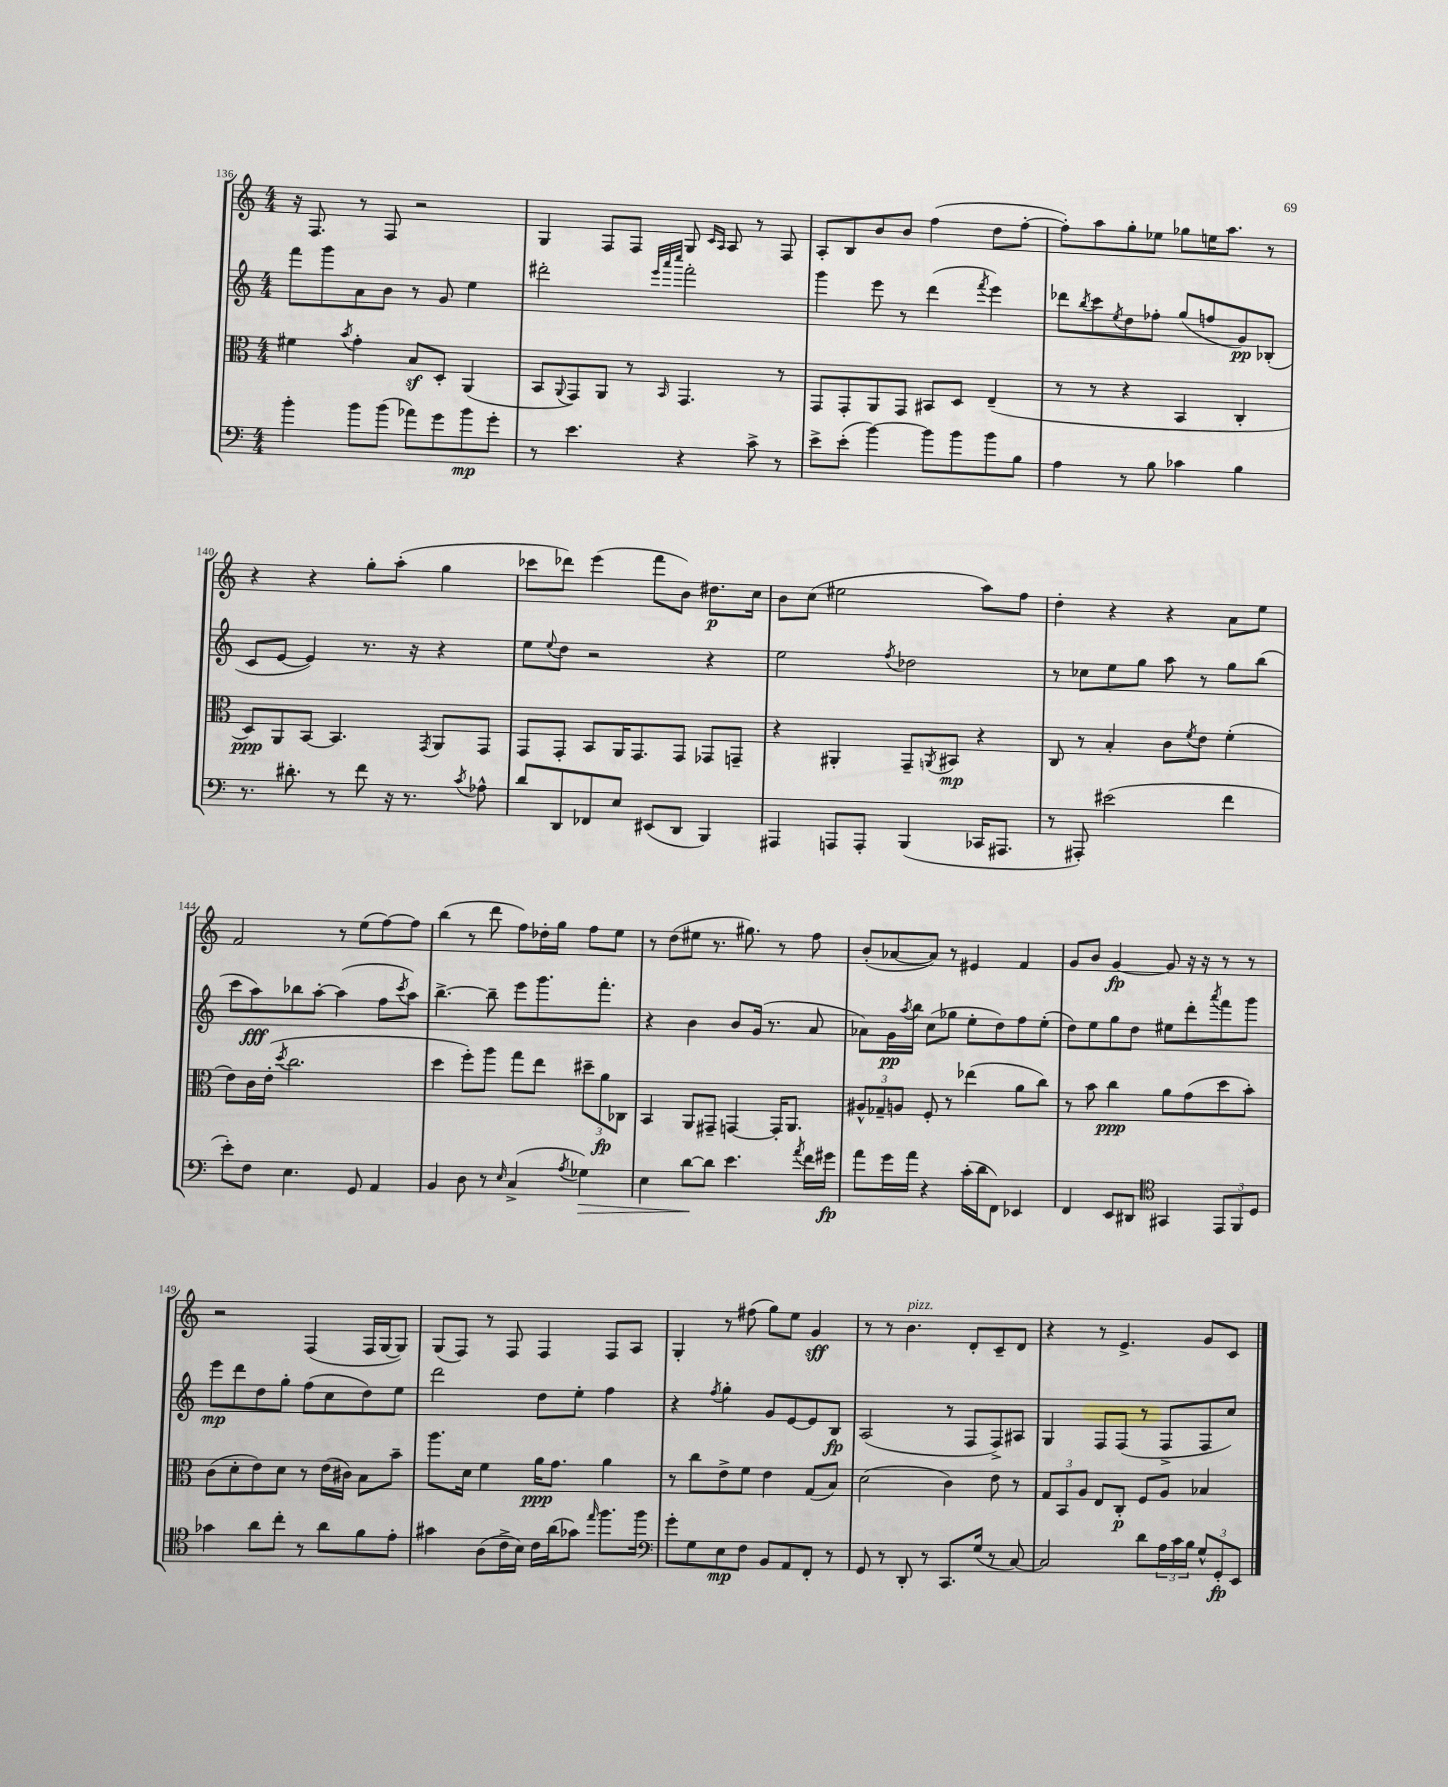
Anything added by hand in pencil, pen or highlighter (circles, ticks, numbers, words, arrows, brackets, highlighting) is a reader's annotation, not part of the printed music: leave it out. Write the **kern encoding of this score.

**kern	**kern	**kern	**kern
*staff4	*staff3	*staff2	*staff1
*clefF4	*clefC3	*clefG2	*clefG2
*k[]	*k[]	*k[]	*k[]
*M4/4	*M4/4	*M4/4	*M4/4
4b'	4f#	8fff	16r
.	.	.	8.F
.	.	8ggg	.
.	8qb	.	.
8b	4g'	8a	8r
(8b	.	8b	8F
8a-)	8B	8r	2r
8g	8D'	8g	.
8b	(4AA	4ee	.
8g'	.	.	.
=	=	=	=
8r	8BB	2ddd#'	4G
.	8qqAA	.	.
4.e	8GG)	.	.
.	8AA	.	8F
.	8r	.	8F
.	.	32qqeee	.
.	.	32qqaaa	.
.	16qqBB	32qqcccc	.
4r	4.GG	2fff'	8G
.	.	.	16qqc
.	.	.	16qqA
.	.	.	8A
8c^	.	.	8r
8r	8r	.	8F
=	=	=	=
8e^	8GG	4ggg	8A'
(8e'	8GG'	.	8B
[4b)	8AA	8eee	8b
.	8GG	8r	8b
8b]	8BB#	(4ddd	(4ff
8b	8D	.	.
.	.	8qfff	.
8b	(4E~	4eee)	8dd
8B	.	.	[8ff'
=	=	=	=
4A	8r	8ddd-	8ff'])
.	.	8qbb	.
.	8r	8ccc	8aa
.	.	8qee	.
8r	4r	8dd	8gg'
8B	.	8ff-'	8ee-
4c-	4BB	(8gg	8gg-
.	.	8ff	16ee
.	.	.	8.aa
4B	4C'	8g)	.
.	.	(8B-'	8r
=	=	=	=
8.r	8D)	8c	4r
.	8AA	[8e	.
8.d#'	.	.	.
.	[8BB	4e])	4r
8r	4.BB]	.	.
8f	.	8.r	8gg'
16r	.	.	(8aa'
8.r	.	16r	.
.	8qGG	.	.
.	8AA	4r	4gg
8qc	.	.	.
8A-^^	8GG	.	.
=	=	=	=
8d	8GG	8ee	8ccc-
.	.	8qqee	.
8DD	8GG'	8dd	8ddd-)
8FF-	8BB	2r	(4eee
8E	16AA	.	.
.	8.GG	.	.
(8EE#	.	.	8fff
8DD	8GG	.	8b)
4BBB)	8GG-	4r	8.dd#
.	8GG~	.	.
.	.	.	16cc
=	=	=	=
4AAA#	4r	2ee	8b
.	.	.	(8cc
8AAA	4AA#'	.	2ee#
8AAA'	.	.	.
.	.	8qff	.
(4BBB	8GG~	2dd-	.
.	8qAA	.	.
.	8BB#	.	.
16CC-	4r	.	8aa)
8.AAA#	.	.	.
.	.	.	8ff
=	=	=	=
8r	8C	8r	4dd'
8AAA#')	8r	8cc-	.
(2e#	4B'	8ee	4r
.	.	8gg	.
.	8c	8aa	4r
.	8qf	.	.
.	8e	8r	.
4f	(4f'	8gg	8a
.	.	(8bb	8ee
=	=	=	=
8e')	8e)	8ccc	2f
8F	16c	8aa)	.
.	(16e'	.	.
.	8qdd	.	.
4.E	2.cc	8bb-	.
.	.	[8aa'	.
.	.	(4aa]	8r
8GG	.	.	(8ee
4AA	.	8ff	[8ff)
.	.	8qccc	.
.	.	8aa)	8ff]
=	=	=	=
4BB	4dd	[4.bb^	(4bb
8D	8ff')	.	8r
8r	8aa	8bb~]	8ddd
16qqE	.	.	.
(4C^	8gg	8eee	8ff)
.	8ee	8.ggg	16dd-'
.	.	.	16gg
8qA	.	.	.
4G-)	12dd#~	.	8ff
.	.	8.fff'	.
.	12a	.	.
.	.	.	8ee
.	12C-	.	.
=	=	=	=
4E	4BB	4r	8r
.	.	.	(8dd
[8d	8AA	4b	8ee#
8d]	8GG#~	.	8.r
4.e	[4GG	8b	.
.	.	.	8.gg#)
.	.	(16g	.
.	.	8.r	.
.	16GG']	.	8r
.	8.AA	.	.
8qa	.	.	.
16f	.	8a	8ff
16g#	.	.	.
=	=	=	=
8a	12A#^^	8a-)	(8b'
.	12G-~	.	.
16g	.	16g	[8a-
.	12A	.	.
.	.	8qaa	.
16a	.	16bb	.
4r	8F'	(8cc	8a-])
.	8r	8gg-	8r
(16c'	(4ee-	8ee'	4e#
16d	.	.	.
8FF)	.	8dd)	.
4EE-	8a	8ff	4f
.	8cc)	(8ee'	.
=	=	=	=
4FF	8r	8dd)	8g
.	8b	8ee	8b
8EE	4cc	8gg	[4g
8DD#	.	8dd	.
*clefC4	*	*	*
4GG#	8a	8ee#	8g]
.	(8g	8ddd'	16r
.	.	.	16r
.	.	8qaaa	.
12EE	8dd	8fff	8r
12FF	.	.	.
.	8b')	8ggg	8r
12D	.	.	.
=	=	=	=
4g-	(8c	8eee	2r
.	8d'	8ddd	.
8a	8e)	8dd	.
8cc'	8d	8gg'	.
8r	8r	(8ff	(4F
8a	(16e	8cc	.
.	16c#)	.	.
8f	8B	8dd)	16F
.	.	.	[16G
8e'	8b~	8ee	8G])
=	=	=	=
4g#	8.aa	2ddd	(8G
.	.	.	8F)
.	16d	.	.
(8A	4f	.	8r
16c^	.	.	8F
16B)	.	.	.
16c	16a	8dd	4F
(16a	8.g	.	.
8g-)	.	8ee'	.
16qqee	.	.	.
8.ff	4a	4ff	8F
.	.	.	8A
16ff	.	.	.
=	=	=	=
*clefF4	*	*	*
8g'	8r	4r	4G'
8G	8cc	.	.
.	.	8qff	.
8E	8e^	4gg'	8r
8F	8f	.	(8ff#
8BB	4e	8g	8gg)
8AA	.	[8e	8ee
8FF'	(8G	8e]	4g
8r	8B)	8B	.
=	=	=	=
8GG	(2d	(2A	8r
8r	.	.	8r
8DD'	.	.	4.b
8r	.	.	.
8.CC	4c)	8r	.
.	.	8F	8d'
(16G	.	.	.
8r	8e	8F^)	8c~
[8C)	8r	8A#	8d
=	=	=	=
2C]	12G	4G	4r
.	12BB	.	.
.	12A	.	.
.	8E	8F	8r
.	8C'	(8F	4.e^
8d	8F	8r	.
24A	8A	8F^	.
24c	.	.	.
24B	.	.	.
12G^^	4B-	8F	8g
12GG'	.	.	.
.	.	8cc)	8c
12EE	.	.	.
==	==	==	==
*-	*-	*-	*-
